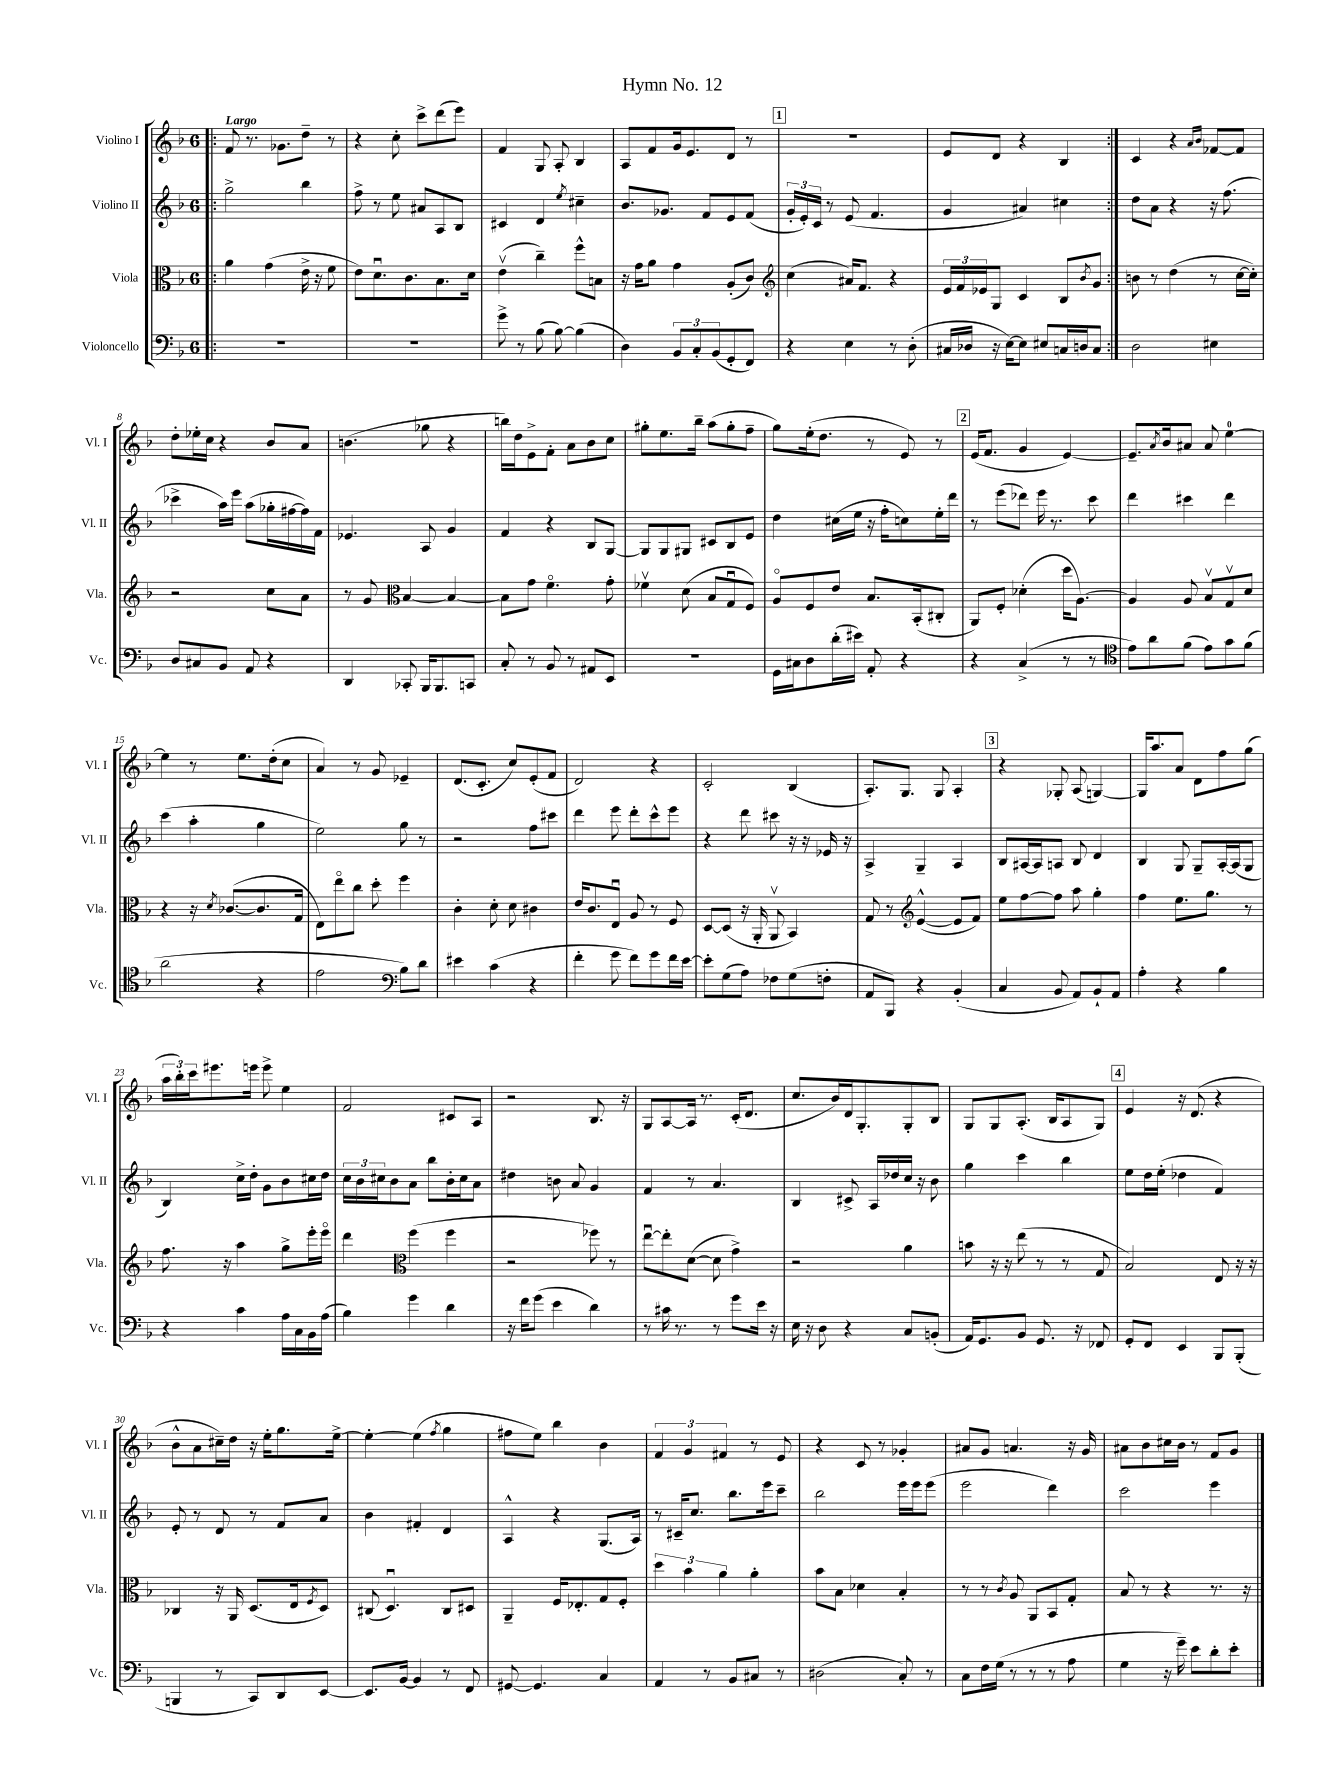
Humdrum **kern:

**kern	**kern	**kern	**kern
*part4	*part3	*part2	*part1
*staff4	*staff3	*staff2	*staff1
*I"Violoncello	*I"Viola	*I"Violino II	*I"Violino I
*I'Vc.	*I'Vla.	*I'Vl. II	*I'Vl. I
*clefF4	*clefC3	*clefG2	*clefG2
*k[b-]	*k[b-]	*k[b-]	*k[b-]
*M6/8	*M6/8	*M6/8	*M6/8
=1!|:	=1!|:	=1!|:	=1!|:
!	!	!	!LO:TX:a:B:t=Largo
2.r	4a\	2gg^\	8f/
.	.	.	8.r
.	(4g\	.	.
.	.	.	8.g-X\L
.	16e^\	4bb-\	8dd~\J
.	16r	.	.
.	8f\	.	8r
=2	=2	=2	=2
2.r	8e\L)	8ff^\	4r
.	8.du\	8r	.
.	.	8ee\	8cc'\
.	8.c\	.	.
.	.	8a#X/L	8ccc^\L
.	8.B-\	8A/	(8ddd\
.	.	8B-/J	8eee\J)
.	16d\Jk	.	.
=3	=3	=3	=3
8g^\	(4ev\	4c#X/	4f/
8r	.	.	.
(8B-\	4cc~\)	4d/	8G/
[8B-\)	.	.	8A'/
.	.	8qee/	.
(4B-\]	8ff^^\L	4cc#X~\	4B-/
.	8Bn\J	.	.
=4	=4	=4	=4
4D\)	16r	8.b-/L	8A/L
.	16g\KL	.	.
.	8a\J	.	8f/
.	.	8.g-X/J	.
12BB-/L	4g\	.	16g/k
.	.	.	8.e/
12C'/	.	.	.
.	.	8f/L	.
(12BB-/	.	.	.
8GG'/	(8A'/L	8e/	8d/J
8FF/J)	8c/J)	(8f/J	8r
!!LO:REH:place=s1:t=1
=5	=5	=5	=5
*	*clefG2	*	*
4r	(4cc\	24g'/LL	2.r
.	.	24e'/)	.
.	.	24c/JJ	.
.	.	8r	.
4E\	16a#X/KL)	(8e/	.
.	8.f/J	.	.
.	.	4.f/	.
8r	4r	.	.
(8D'\	.	.	.
=6	=6	=6	=6
16C#X/LL	24e/LL	4g/	8e/L
.	24f/	.	.
16D-X/JJ	.	.	.
.	24e-X/J	.	.
16r	8G/J	.	8d/J
[16E\KL)	.	.	.
8E\J]	4c/	4a#X/)	4r
8E#X/L	.	.	.
16Cn/L	8B-/L	4cc#X\	4B-/
16Dn/J	.	.	.
.	8qb-/	.	.
8C/J	8g/J	.	.
=7:|!	=7:|!	=7:|!	=7:|!
2D\	8bn\	8dd\L	4c/
.	8r	8a\J	.
.	(4dd\	4r	4r
.	.	.	16qqa/LL
.	.	.	16qqb-/JJ
4E#X\	8r	16r	[8f-X/L
.	.	(8.ff\	.
.	[16cc\LL	.	8f-/J]
.	16cc'\JJ])	.	.
!!LO:LB:g=z
=8	=8	=8	=8
8D/L	2r	4ccc-X^\	8dd'\L
8C#X/	.	.	16ee-X'\L
.	.	.	16cc\JJ
8BB-/J	.	16aa\LL)	4r
.	.	16eee\JJ	.
8AA/	.	(8aa\L	.
4r	8cc\L	16gg-X'\L	8b-/L
.	.	[16ff#X\	.
.	8a\J	16ff#\])	8a/J
.	.	16f\JJ	.
=9	=9	=9	=9
4DD/	8r	4.e-X/	(4.bn\
.	8g/	.	.
*	*clefC3	*	*
8CC-X'/	[4B-/	.	.
16BBB-/KL	.	8A/	8gg-X\
8.BBB-/	.	.	.
.	4B-/_	4g/	4r
8CCn/J	.	.	.
=10	=10	=10	=10
8C'/	8B-\L]	4f/	16bbn\LL)
.	.	.	16dd\J
8r	8g\J	.	8e^\
8BB-/	4.f\	4r	8f'\J
8r	.	.	8a\L
8AA#X/L	.	8B-/L	8b-\
8EE/J	8g'\	[8G/J	8cc\J
=11	=11	=11	=11
2.r	4f-Xv\	8G/L]	8gg#X'\L
.	.	8G/	8.ee\
.	(8d\	8G#X/J	.
.	.	.	16bb-~\Jk
.	8B-/L	8c#X/L	(8aa\L
.	8Gu/	8B-/	8gg#'\
.	8F/J)	8e/J	8ff~\J
=12	=12	=12	=12
16GG\LL	8A/L	4dd\	8gg\L)
16C#X\J	.	.	.
8D\	8F/	.	(16ee'\k
.	.	.	8.dd\J
(16d'\L	8e/J	(16cc#X\LL	.
16e#X\JJ)	.	16ee\JJ	.
8AA'/	8.B-/L	16r	8r
.	.	16ff'\KL	.
4r	.	8ccn\)	8e/)
.	(16BB-'/k	.	.
.	8C#X'/J	16ee'\L	8r
.	.	16ddd\JJ	.
!!LO:REH:place=s1:t=2
=13	=13	=13	=13
4r	8AA/L)	8r	(16e/KL
.	.	.	8.f/J
.	8F'/J	(8eee\L	.
(4C^/	(4d-X'\	8ddd-X\J)	4g/
.	.	16eee\	.
.	.	8.r	.
8r	16dd\KL	.	[4e/)
.	[8.A\J)	.	.
8r	.	8ccc\	.
=14	=14	=14	=14
*clefC4	*	*	*
8e\L)	4A/]	4ddd\	8.e~/L]
8a\	.	.	.
.	.	.	8qa/
.	.	.	16b-/k
(8f\J	8A/	4ccc#X\	8a#X/J
8e\L)	8B-v/L	.	8a#/
8g\	8Gv/	4ddd\	[4ee\
(8f\J	8d/J	.	.
!!LO:LB:g=z
=15	=15	=15	=15
2a\	4r	(4ccc\	4ee\]
.	16r	4aa'\	8r
.	8qd/	.	.
.	([8.c-X/L	.	.
.	.	.	8.ee\L
4r	8.c-/]	4gg\	.
.	.	.	(16dd'\k
.	.	.	8cc\J
.	16G/Jk	.	.
=16	=16	=16	=16
2e\	8E\L)	2ee\)	4a/)
.	8ee\	.	.
.	8cc\J	.	8r
.	8dd'\	.	8g/
*clefF4	*	*	*
8B-\L)	4ff\	8gg\	4e-X~/
8d\J	.	8r	.
=17	=17	=17	=17
4e#X\	4c'\	2r	(8.d/L
.	.	.	8.c'/J
(4c\	8d'\	.	.
.	8d\	.	8cc/L)
4r	4c#X\	8ff\L	(8e'/
.	.	8ccc#X\J	8f/J
=18	=18	=18	=18
4f'\	16e/KL	4ddd\	2d/)
.	8.c/	.	.
8g\	8Eu/J	8eee\	.
8f\L)	8A/	8ddd'\L	.
8g\	8r	8ccc^^\	4r
16f\L	8F/	8eee\J	.
[16e\JJ	.	.	.
=19	=19	=19	=19
8e'\L]	[8D/L	4r	2c'/
(8G\	(8D/J]	.	.
8A\J)	16r	8ddd\	.
.	16AA'/	.	.
8F-X\L	8AAv/	8ccc#X\	.
(8G\	4BB-/)	16r	(4B-/
.	.	16r	.
8Fn'\J	.	16e-X/	.
.	.	16r	.
=20	=20	=20	=20
8AA/L	8G/	4A^/	8.A'/L)
8BBB-/J)	8r	.	.
.	.	.	8.G/J
*	*clefG2	*	*
4r	([4e^^/	4G~/	.
.	.	.	8G/
(4BB-'/	8e/L]	4A/	4A'/
.	8f/J)	.	.
!!LO:REH:place=s1:t=3
=21	=21	=21	=21
4C/	8ee\L	8B-/L	4r
.	[8ff\	[16A#X/L	.
.	.	16A#/J]	.
8BB-/	8ff\J]	8An/J	8G-X'/
8AA/L)	8aa\	8B-/	(8A/
8BB-`/	4gg'\	4d/	[4Gn/)
8AA/J	.	.	.
=22	=22	=22	=22
4A'\	4ff\	4B-/	16G/KL]
.	.	.	8.aa/
4r	8.ee\L	8G/	8a/J
.	.	8G~/L	8d\L
.	8.gg\J	.	.
4B-\	.	[16A'/L	8ff\
.	.	(16A/J]	.
.	8r	8G/J	(8gg\J
!!LO:LB:g=z
=23	=23	=23	=23
4r	8.ff\	4B-/)	24aa\LL
.	.	.	24bb-'\)
.	.	.	24ccc\J
.	.	.	8.eee#X\
.	16r	.	.
4c\	4aa\	16cc^\LL	.
.	.	16dd'\JJ	16eeen\Jk
.	.	8g\L	8eee^\
16A\LL	8gg^\L	8b-\	4ee\
16C\	.	.	.
16BB-\	16eee'\L	16cc#X\L	.
(16A\JJ	16eee\JJ	16dd\JJ	.
=24	=24	=24	=24
4B-\)	4ddd\	24cc\LL	2f/
.	.	24b-\	.
.	.	24cc#X\J	.
.	.	8b-\	.
*	*clefC3	*	*
4g\	(4ff\	8a\J	.
.	.	8bb-\L	.
4d\	4ff\	16b-'\L	8c#X/L
.	.	16cc#\J	.
.	.	8a\J	8A/J
=25	=25	=25	=25
16r	2r	4dd#X\	2r
16f\KL	.	.	.
(8g\J	.	.	.
4e\	.	8bn\	.
.	.	8a/	.
4d\)	8ff-X\)	4g/	8.B-/
.	8r	.	.
.	.	.	16r
=26	=26	=26	=26
8r	[8eeu\L	4f/	8G/L
16c#X\	8ee'\]	.	[8A/
8.r	.	.	.
.	([8d\J	8r	16A/Jk]
.	.	.	8.r
8r	8d\]	4.a/	.
8g\L	4g^\)	.	(16c'/KL
.	.	.	8.d/J
16e\Jk	.	.	.
16r	.	.	.
=27	=27	=27	=27
16E\	2r	4B-/	8.cc/L
16r	.	.	.
8D\	.	.	.
.	.	.	16b-/L)
4r	.	8c#X^/	16d/J
.	.	.	8.G'/
.	.	16A/LL	.
.	.	16dd-X/	.
8C/L	4a\	16cc/JJ	8G'/
.	.	16r	.
(8BBn'/J	.	8b-\	8B-/J
=28	=28	=28	=28
16AA/KL)	8bn\	4gg\	8G/L
8.GG/	.	.	.
.	16r	.	8G/
.	16r	.	.
8BB-/J	(8ee\	4ccc\	(8.A'/J
8.GG/	8r	.	.
.	.	.	16B-/KL
.	8r	4bb-\	8A/
16r	.	.	.
8FF-X/	8G/	.	8G/J)
!!LO:REH:place=s1:t=4
=29	=29	=29	=29
8GG'/L	2B-/)	8ee\L	4e/
8FF/J	.	16dd\L	.
.	.	(16ee'\JJ	.
4EE/	.	4dd-X\	16r
.	.	.	(8.d/
8BBB-/L	8E/	4f/)	4r
(8BBB-'/J	16r	.	.
.	16r	.	.
!!LO:LB:g=z
=30	=30	=30	=30
4BBBn/	4C-X/	8e'/	8b-^^\L
.	.	8r	8a\
8r	16r	8d/	16cc#X~\L)
.	16AA/	.	16dd\JJ
8CC/L)	(8.D/L	8r	16r
.	.	.	16ee'\KL
8DD/	.	8f/L	8.gg\
.	16E/k	.	.
.	8qF/	.	.
[8EE/J	8D/J)	8a/J	.
.	.	.	[16ee^\Jk
=31	=31	=31	=31
8.EE/L]	(8C#X/	4b-\	4ee'\_
.	4.Du/)	.	.
[16BB-/Jk	.	.	.
4BB-/]	.	4f#X'/	(4ee\]
.	.	.	8qff/
8r	8C#/L	4d/	4gg\
8FF/	8D#X/J	.	.
=32	=32	=32	=32
[8GG#X/	4AA~/	4A^^/	8ff#X\L
4.GG#/]	.	.	8ee\J)
.	16F/KL	4r	4bb-\
.	8.E-X'/	.	.
4C/	8G/	(8.G/L	4b-\
.	8F'/J	.	.
.	.	16A/Jk)	.
=33	=33	=33	=33
4AA/	6dd\	8r	6f/
.	.	16c#X~/KL	.
.	6b-\	.	6g/
.	.	8.cc/J	.
8r	.	.	.
.	6a\	.	6f#X/
8BB-/L	.	8.bb-\L	.
8C#X/J	4a'\	.	8r
.	.	16eee\k	.
8r	.	8ccc~\J	8e/
=34	=34	=34	=34
(2D#X\	8b-\L	2bb-\	4r
.	8B-\J	.	.
.	4d-X\	.	8c/
.	.	.	8r
8C'/)	4B-'/	16eee\LL	4g-X'/
.	.	16eee\J	.
8r	.	(8eee\J	.
=35	=35	=35	=35
8C\L	8r	2eee\	8a#X/L
16F\L	8r	.	8g/J
(16G\JJ	.	.	.
.	8qc/	.	.
8r	8A/	.	4.an/
8r	8AA/L	.	.
8r	8BB-/	4ddd\)	.
8A\	8G'/J	.	16r
.	.	.	16g/
=36	=36	=36	=36
4G\	8B-/	2ccc\	8a#X\L
.	8r	.	8b-\
16r	4r	.	16cc#X\L
16g~\)	.	.	16b-\JJ
8e\L	.	.	8r
8d'\	8.r	4eee\	8f/L
8e'\J	.	.	8g/J
.	16r	.	.
==	==	==	==
*-	*-	*-	*-
